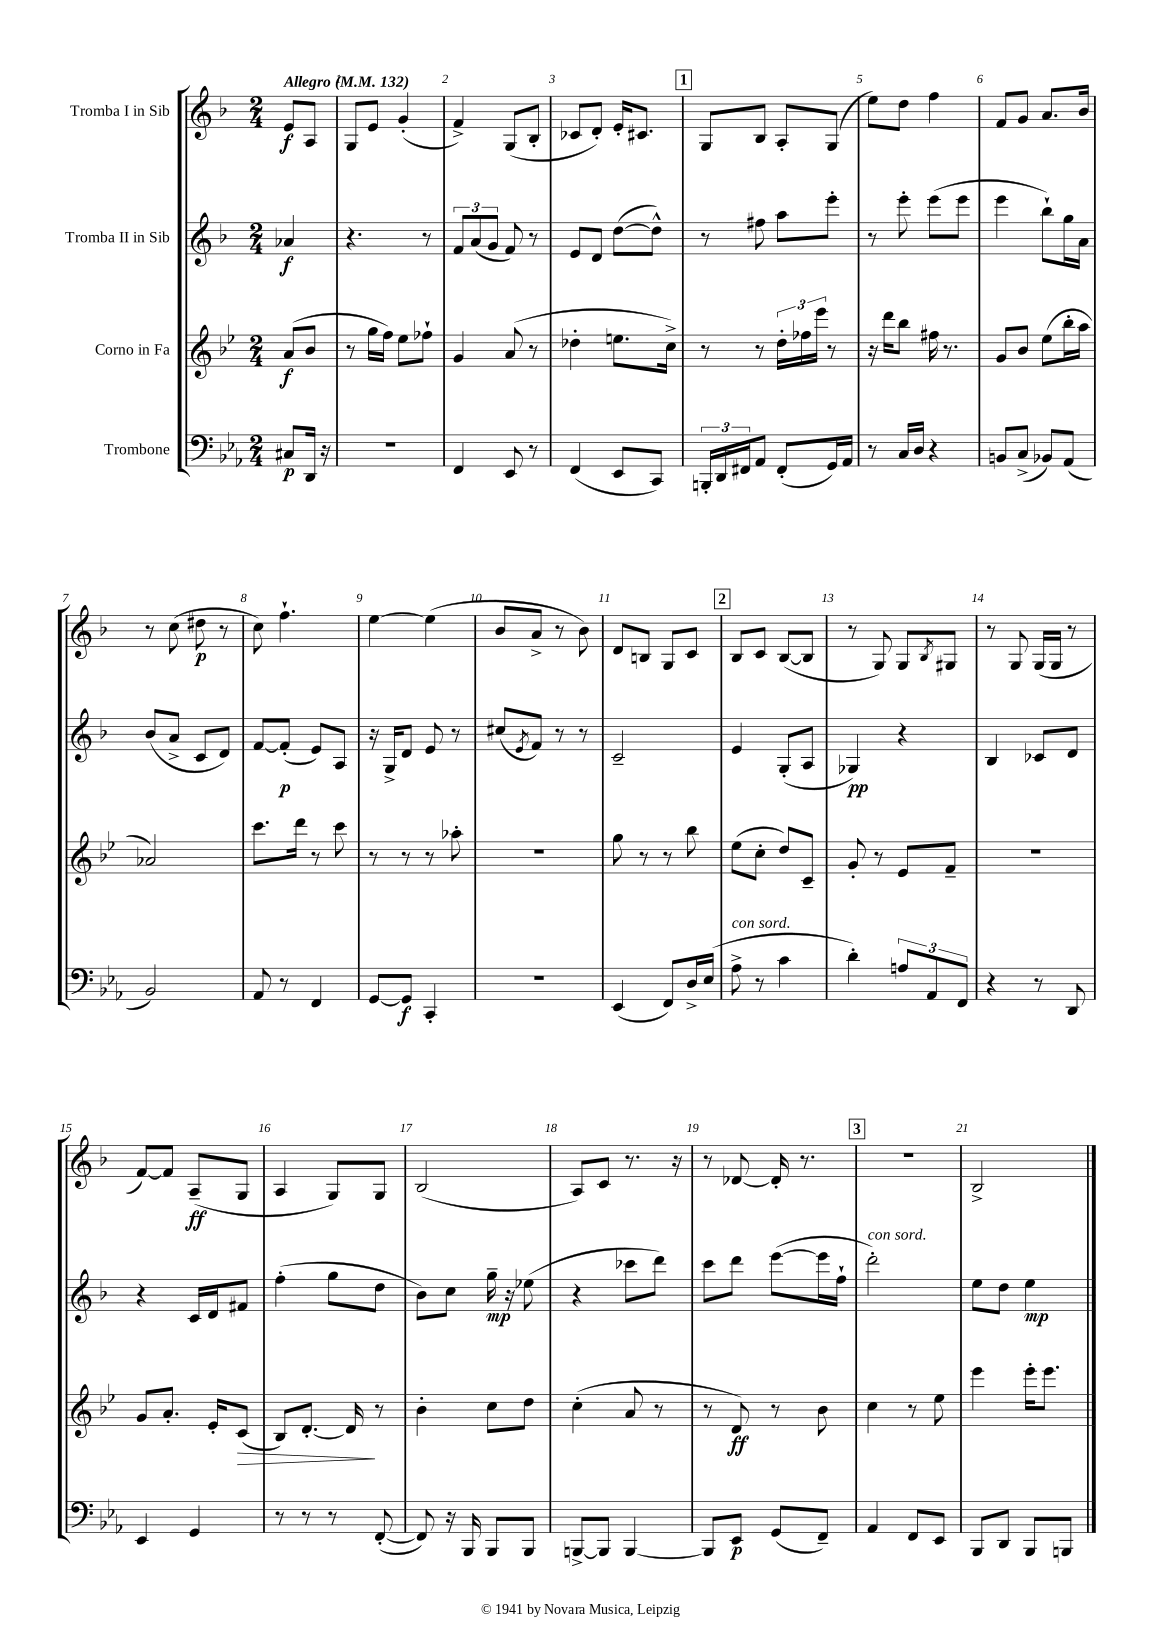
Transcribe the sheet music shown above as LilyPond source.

<<
\new StaffGroup <<
\new Staff = "s0" \with { instrumentName = "Tromba I in Sib" } {
    \clef treble \key f \major \numericTimeSignature \time 2/4 \partial 4 \tempo "Allegro" 4 = 132
    e'8\f a8 |
    g8 e'8 g'4-.( |
    f'4->) g8( bes8-. |
    ces'8 d'8-.) e'16-. cis'8. |
    \mark \markup { \box "1" } g8 bes8 a8-. g8( |
    e''8) d''8 f''4 |
    f'8 g'8 a'8. bes'16 |
    r8 c''8( dis''8\p r8 |
    c''8) f''4.-! |
    e''4~ e''4( |
    bes'8 a'8-> r8 bes'8) |
    d'8 b8 g8 c'8 |
    \mark \markup { \box "2" } bes8 c'8 bes8~( bes8 |
    r8 g8) g8 \acciaccatura { bes8 } gis8 |
    r8 g8 g16( g16 r8 |
    f'8~) f'8 a8--\ff( g8 |
    a4 g8) g8 |
    bes2( |
    a8) c'8 r8. r16 |
    r8 des'8~ des'16-. r8. |
    \mark \markup { \box "3" } r2 |
    bes2-> \bar "|." |
}
\new Staff = "s1" \with { instrumentName = "Tromba II in Sib" } {
    \clef treble \key f \major \numericTimeSignature \time 2/4 \partial 4
    aes'4\f |
    r4. r8 |
    \tuplet 3/2 { f'8 a'8( g'8 } f'8) r8 |
    e'8 d'8 d''8~( d''8-^) |
    \mark \markup { \box "1" } r8 fis''8 a''8 e'''8-. |
    r8 e'''8-. e'''8( e'''8 |
    e'''4 bes''8-!) g''16 a'16 |
    bes'8( a'8-> c'8 d'8) |
    f'8~ f'8-.\p( e'8) a8 |
    r16 g16-> d'8 e'8 r8 |
    cis''8( \acciaccatura { e'8 } f'8) r8 r8 |
    c'2-- |
    \mark \markup { \box "2" } e'4 g8-.( a8 |
    ges4\pp) r4 |
    bes4 ces'8 d'8 |
    r4 c'16 d'16 fis'8 |
    f''4-.( g''8 d''8 |
    bes'8) c''8 g''16--\mp r16 ees''8( |
    r4 ces'''8 d'''8) |
    c'''8 d'''8 e'''8~( e'''16 f''16-! |
    \mark \markup { \box "3" } d'''2-.^\markup { \italic "con sord." }) |
    e''8 d''8 e''4\mp \bar "|." |
}
\new Staff = "s2" \with { instrumentName = "Corno in Fa" } {
    \clef treble \key bes \major \numericTimeSignature \time 2/4 \partial 4
    a'8\f( bes'8 |
    r8 g''16 f''16) ees''8 fes''8-! |
    g'4 a'8( r8 |
    des''4-. e''8. c''16->) |
    \mark \markup { \box "1" } r8 r8 \tuplet 3/2 { d''16-. fes''16 ees'''16 } r8 |
    r16 d'''16 bes''8 fis''16 r8. |
    g'8 bes'8 ees''8( bes''16-. a''16 |
    aes'2) |
    c'''8. d'''16 r8 c'''8 |
    r8 r8 r8 aes''8-. |
    r2 |
    g''8 r8 r8 bes''8 |
    \mark \markup { \box "2" } ees''8( c''8-. d''8) c'8-- |
    g'8-. r8 ees'8 f'8-- |
    r2 |
    g'8 a'8.-. ees'16-. c'8\>( |
    bes8) d'8.~-. d'16\! r8 |
    bes'4-. c''8 d''8 |
    c''4-.( a'8 r8 |
    r8 d'8\ff) r8 bes'8 |
    \mark \markup { \box "3" } c''4 r8 ees''8 |
    ees'''4 ees'''16-. ees'''8. \bar "|." |
}
\new Staff = "s3" \with { instrumentName = "Trombone" } {
    \clef bass \key ees \major \numericTimeSignature \time 2/4 \partial 4
    cis8\p d,16 r16 |
    R2 |
    f,4 ees,8 r8 |
    f,4( ees,8 c,8) |
    \mark \markup { \box "1" } \tuplet 3/2 { b,,16-. d,16 fis,16 } aes,8 fis,8-.( g,16) aes,16 |
    r8 c16 d16 r4 |
    b,8 c8->( bes,8) aes,8( |
    bes,2) |
    aes,8 r8 f,4 |
    g,8~ g,8\f c,4-. |
    r2 |
    ees,4( f,8) d16-> ees16( |
    \mark \markup { \box "2" } aes8->^\markup { \italic "con sord." } r8 c'4 |
    d'4-.) \tuplet 3/2 { a8 aes,8 f,8 } |
    r4 r8 d,8 |
    ees,4 g,4 |
    r8 r8 r8 f,8~-.( |
    f,8) r16 bes,,16 bes,,8 bes,,8 |
    b,,8~-> b,,8 b,,4~ |
    b,,8 ees,8\p g,8( f,8--) |
    \mark \markup { \box "3" } aes,4 f,8 ees,8 |
    bes,,8 d,8 bes,,8 b,,8 \bar "|." |
}
>>
>>
\layout { \context { \Score \override BarNumber.break-visibility = ##(#f #t #t) barNumberVisibility = #all-bar-numbers-visible } }
